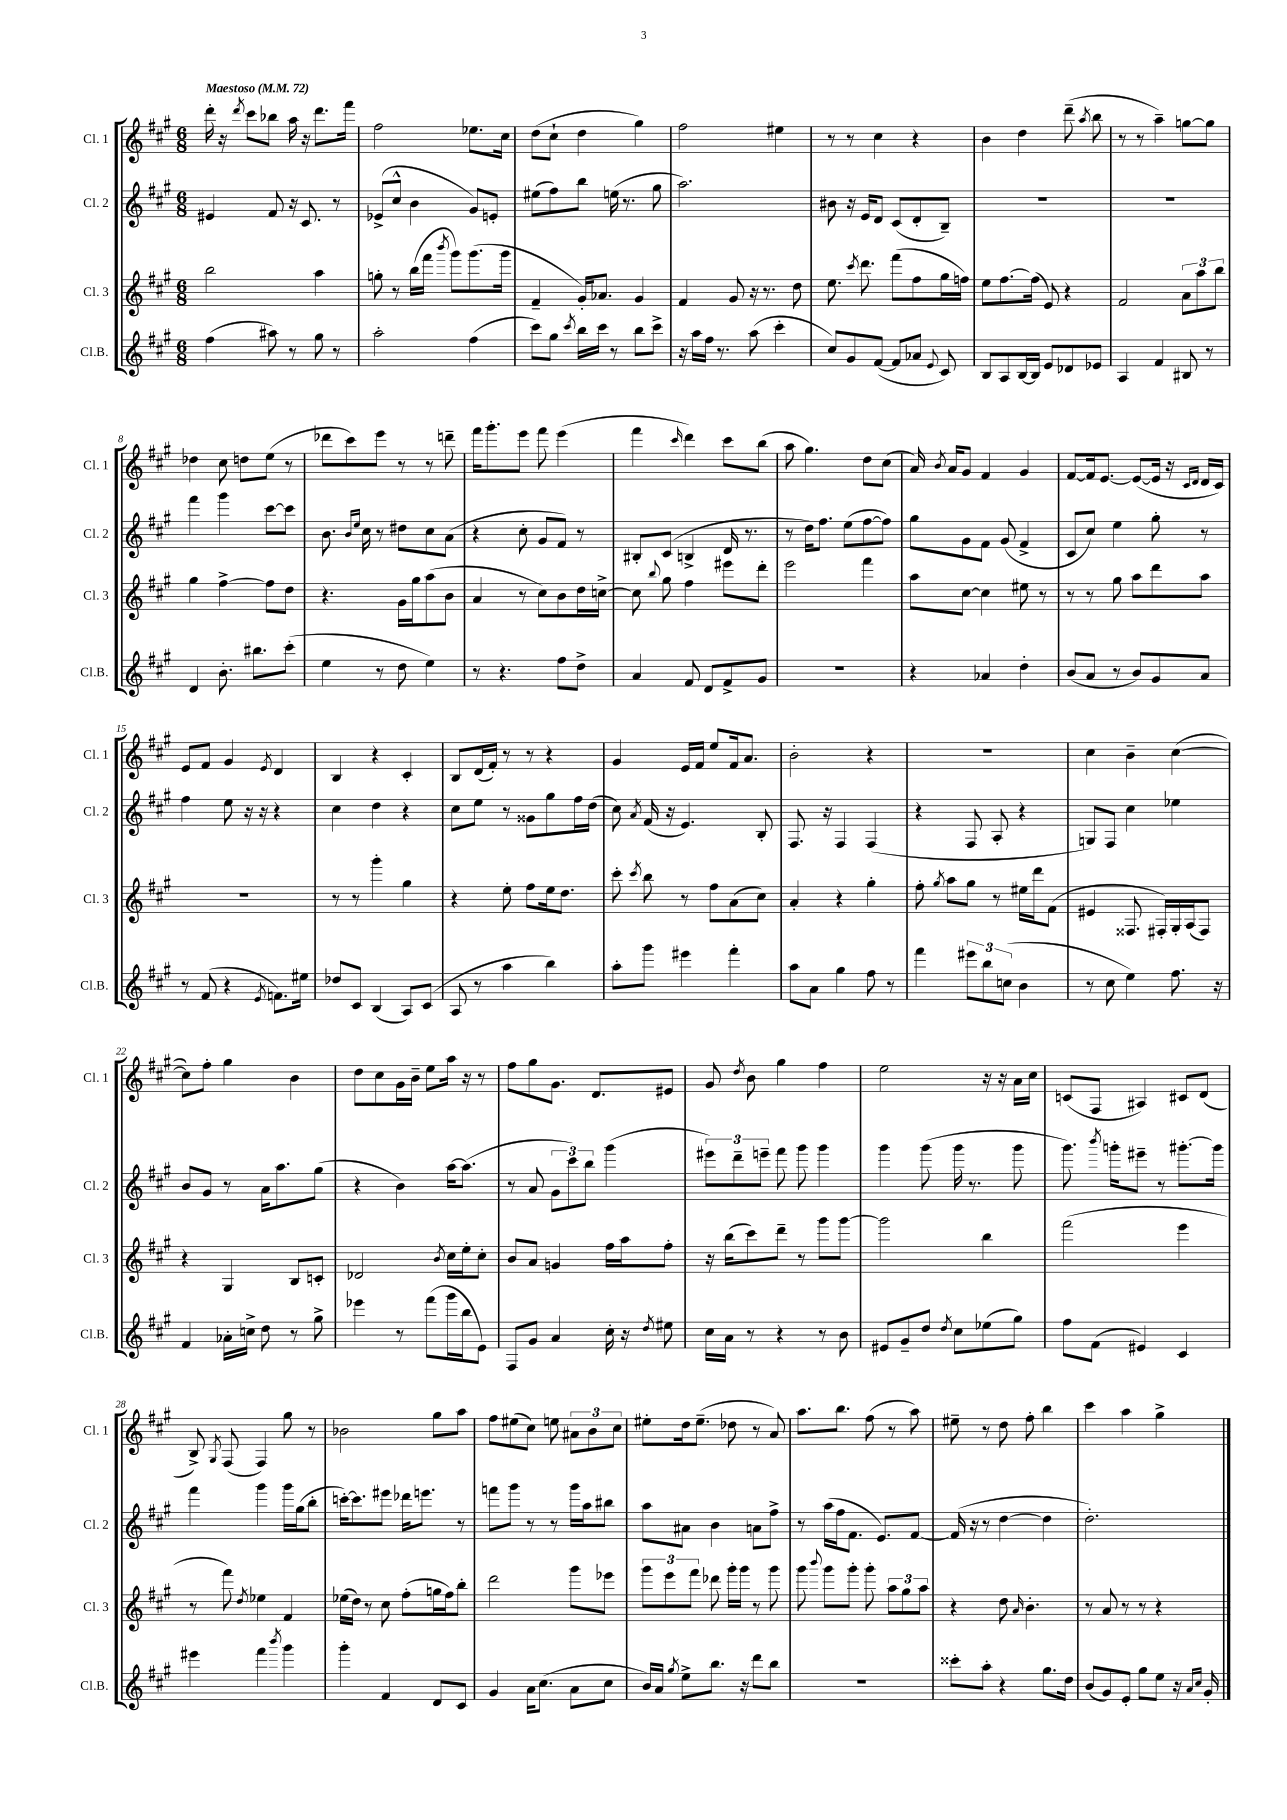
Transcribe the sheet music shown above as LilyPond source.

<<
\new StaffGroup <<
\new Staff = "s0" \with { instrumentName = "Cl. 1" shortInstrumentName = "Cl. 1" } {
    \clef treble \key a \major \numericTimeSignature \time 6/8 \tempo "Maestoso" 4 = 72
    \autoBeamOff d'''16-. r16 \acciaccatura { d'''8 } cis'''8[ bes''8] a''16 r16 d'''8.[ fis'''16] |
    fis''2 ees''8.[ cis''16] |
    d''8[( cis''8]-! d''4 gis''4) |
    fis''2 eis''4 |
    r8 r8 cis''4 r4 |
    b'4 d''4 d'''8--( \acciaccatura { a''8 } b''8 |
    r8 r8 a''4--) g''8[~ g''8] |
    des''4 cis''8 d''8[ e''8]( r8 |
    des'''8[ cis'''8) e'''8] r8 r8 d'''8-- |
    fis'''16[ gis'''8.-. e'''8] fis'''8 e'''4( |
    fis'''4 \grace { cis'''16 } d'''4) cis'''8[ b''8]( |
    a''8 gis''4.) d''8[ cis''8]( |
    a'16) \acciaccatura { b'8 } a'16[ gis'8] fis'4 gis'4 |
    fis'8[~ fis'16 e'8.]~ e'8[~( e'16] r16 \grace { cis'16[ d'16] } d'16[ cis'16]) |
    e'8[ fis'8] gis'4 \acciaccatura { e'8 } d'4 |
    b4 r4 cis'4-. |
    b8[ d'16( fis'16]-.) r8 r8 r4 |
    gis'4 e'16[ fis'16] e''8[ fis'16 a'8.] |
    b'2-. r4 |
    R2. |
    cis''4 b'4-- cis''4~( |
    cis''8[) fis''8]-. gis''4 b'4 |
    d''8[ cis''8 gis'16 b'16]-- e''8[ a''16] r16 r8 |
    fis''8[ gis''8 gis'8.] d'8.[ eis'8] |
    gis'8 \acciaccatura { d''8 } b'8 gis''4 fis''4 |
    e''2 r16 r16 a'16[ cis''16] |
    c'8[( fis8] ais4) cis'8[ d'8]( |
    b8->) \acciaccatura { gis8 } fis8( fis4) gis''8 r8 |
    bes'2 gis''8[ a''8] |
    fis''8[ eis''8( cis''8]) e''8 \tuplet 3/2 { ais'8[ b'8 cis''8] } |
    eis''8[-. d''16 eis''8.]--( des''8 r8 a'8) |
    a''8.[ b''8.] fis''8( r8 a''8) |
    eis''8-- r8 d''8 fis''8-. b''4 |
    cis'''4 a''4 gis''4-> \bar "|." |
}
\new Staff = "s1" \with { instrumentName = "Cl. 2" shortInstrumentName = "Cl. 2" } {
    \clef treble \key a \major \numericTimeSignature \time 6/8
    \autoBeamOff eis'4 fis'8 r16 cis'8. r8 |
    ees'8[->( cis''8]-^ b'4 gis'8[) e'8]-. |
    eis''8[( fis''8) b''8] e''16( r8. gis''8 |
    a''2.) |
    bis'8 r16 e'16[ d'8] cis'8[( d'8-. b8]--) |
    R2. |
    R2. |
    fis'''4 gis'''4 cis'''8[~ cis'''8] |
    b'8. \grace { b'16[ e''16] } cis''16 r8 dis''8[ cis''8 a'8]( |
    r4 cis''8-. gis'8[ fis'8]) r8 |
    bis8[-. cis'8]( b4-> d'16 r8. |
    r8 d''16[) fis''8.] e''8[( fis''8~ fis''8]) |
    gis''8[ gis'8 fis'8] gis'8( fis'4-> |
    cis'8[ cis''8]) e''4 gis''8-. r8 |
    fis''4 e''8 r16 r16 r4 |
    cis''4 d''4 r4 |
    cis''8[ e''8] r8 gisis'8[ gis''8 fis''16 d''16]( |
    cis''8) \acciaccatura { a'8 } fis'16( r16 e'4.) b8-. |
    fis8. r16 fis4 fis4( |
    r4 fis8 a8-. r4 |
    g8[) fis8] cis''4 ees''4 |
    b'8[ gis'8] r8 a'16[ a''8. gis''8]( |
    r4 b'4) a''16[~ a''8.]( |
    r8 a'8 \tuplet 3/2 { gis'8[ cis'''8) b''8] } gis'''4( |
    \tuplet 3/2 { eis'''8[) d'''8-- e'''8]-- } fis'''8 gis'''8 gis'''4 |
    gis'''4 gis'''8( gis'''16 r8. gis'''8 |
    gis'''8.) \acciaccatura { b'''8 } g'''16[-. eis'''8]-- r8 gis'''8.[~-. gis'''16] |
    fis'''4 gis'''4 gis'''16[ gis''16( b''8]-. |
    c'''16[~-.) c'''8. eis'''8] des'''16[ e'''8.] r8 |
    f'''8[ gis'''8] r8 r8 gis'''16[ a''16 bis''8] |
    a''8[ ais'8] b'4 a'8[ fis''8]-> |
    r8 a''16[( fis''16 fis'8.] e'8.[) fis'8]~ |
    fis'16( r16 r8 d''4~ d''4 |
    d''2.-.) \bar "|." |
}
\new Staff = "s2" \with { instrumentName = "Cl. 3" shortInstrumentName = "Cl. 3" } {
    \clef treble \key a \major \numericTimeSignature \time 6/8
    \autoBeamOff b''2 a''4 |
    g''8-. r8 b''16[( fis'''16] \acciaccatura { b'''8 } gis'''8[) gis'''8.( gis'''16] |
    fis'4-- gis'16[-.) aes'8.] gis'4 |
    fis'4 gis'8 r16 r8. d''8 |
    e''8. \acciaccatura { cis'''8 } d'''8. fis'''8[( fis''8 gis''16 f''16]) |
    e''8[ fis''8.~ fis''16]( e'8) r4 |
    fis'2 \tuplet 3/2 { a'8[ a''8 b''8] } |
    gis''4 fis''4~-> fis''8[ d''8] |
    r4. gis'16[ gis''16 a''8( b'8] |
    a'4 r8 cis''8[) b'8 d''16 c''16]~-> |
    c''8 \appoggiatura { b''8 } gis''8 fis''4 eis'''8[ d'''8]-. |
    e'''2 fis'''4 |
    a''8[ cis''8]~ cis''4 eis''8 r8 |
    r8 r8 gis''8 a''8[ d'''8 a''8] |
    R2. |
    r8 r8 gis'''4-. gis''4 |
    r4 e''8-. fis''8[ e''16 d''8.] |
    cis'''8-. \acciaccatura { cis'''8 } b''8 r8 fis''8[ a'8( cis''8]) |
    a'4-. r4 gis''4-. |
    fis''8-. \acciaccatura { gis''8 } a''8[ gis''8] r8 eis''16[ d'''16 fis'8]( |
    eis'4 fisis8. fis16[-.) gis16-. a16( fis8]) |
    r4 gis4 b8[ c'8]-. |
    des'2 \acciaccatura { b'8 } cis''16[ e''16-. cis''8]-. |
    b'8[ a'8] g'4 fis''16[ a''16 fis''8]-. |
    r16 b''16[( cis'''8) d'''8]-- r8 gis'''8[ gis'''8]~ |
    gis'''2 b''4 |
    fis'''2( e'''4 |
    r8 fis'''8) \acciaccatura { d''8 } ees''4 fis'4 |
    ees''16[( d''16]) r8 cis''8 fis''8[-.( g''16 fis''16) b''8]-. |
    d'''2 gis'''8[ ees'''8] |
    \tuplet 3/2 { gis'''8[ e'''8 fis'''8] } des'''8 gis'''16[-. gis'''16] r8 gis'''8 |
    gis'''8 \appoggiatura { b'''8 } gis'''8[ gis'''8]-. gis'''8-. \tuplet 3/2 { a''8[ gis''8 a''8] } |
    r4 d''8 \grace { a'16 } b'4.-. |
    r8 a'8 r8 r8 r4 \bar "|." |
}
\new Staff = "s3" \with { instrumentName = "Cl.B." shortInstrumentName = "Cl.B." } {
    \clef treble \key a \major \numericTimeSignature \time 6/8
    \autoBeamOff fis''4( ais''8) r8 gis''8 r8 |
    a''2-. fis''4( |
    cis'''8[) gis''8] \acciaccatura { cis'''8 } b''16[ cis'''16] r8 b''8[ cis'''8]-> |
    r16 a''16[ fis''16] r8. a''8( cis'''4-. |
    cis''8[) gis'8 fis'8]~( fis'8[ aes'8] \appoggiatura { e'8 } cis'8) |
    b8[ a8 b16~ b16] e'8[ des'8 ees'8] |
    a4 fis'4 bis8 r8 |
    d'4 b'8.-. bis''8.[ cis'''8]-.( |
    e''4 r8 d''8 e''4) |
    r8 r4. fis''8[ d''8]-> |
    a'4 fis'8 d'8[ fis'8-> gis'8] |
    R2. |
    r4 aes'4 d''4-. |
    b'8[( a'8] r8 b'8[) gis'8 a'8] |
    r8 fis'8( r4 \acciaccatura { e'8 } f'8.[) eis''16] |
    des''8[ cis'8] b4( a8[) cis'8]( |
    a8 r8 a''4 b''4) |
    a''8[-. gis'''8] eis'''4 fis'''4-. |
    a''8[ a'8] gis''4 fis''8 r8 |
    fis'''4 \tuplet 3/2 { eis'''8[ b''8 c''8]( } b'4 |
    r8 cis''8 e''4) fis''8. r16 |
    fis'4 aes'16[-. c''16]-> d''8 r8 gis''8-> |
    ees'''4 r8 fis'''8[( gis'''16 b''16 e'8]) |
    fis8[ gis'8] a'4 cis''16-. r16 \acciaccatura { d''8 } eis''8 |
    cis''16[ a'16] r8 r4 r8 b'8 |
    eis'8[ gis'8-- d''8] \acciaccatura { d''8 } cis''8[ ees''8( gis''8]) |
    fis''8[ fis'8]( eis'4) cis'4 |
    eis'''4 fis'''4 \acciaccatura { b'''8 } gis'''4 |
    gis'''4-. fis'4 d'8[ cis'8] |
    gis'4 a'16[ cis''8.]( a'8[ cis''8] |
    b'16[) a'16] \acciaccatura { gis''8 } e''8[-> b''8.] r16 d'''8[ b''8] |
    R2. |
    cisis'''8[-. a''8]-. r4 gis''8.[ d''16] |
    b'8[( gis'8) e'8]-. gis''8[ e''8] r16 \grace { a'16[ cis''16] } gis'16-. \bar "|." |
}
>>
>>
